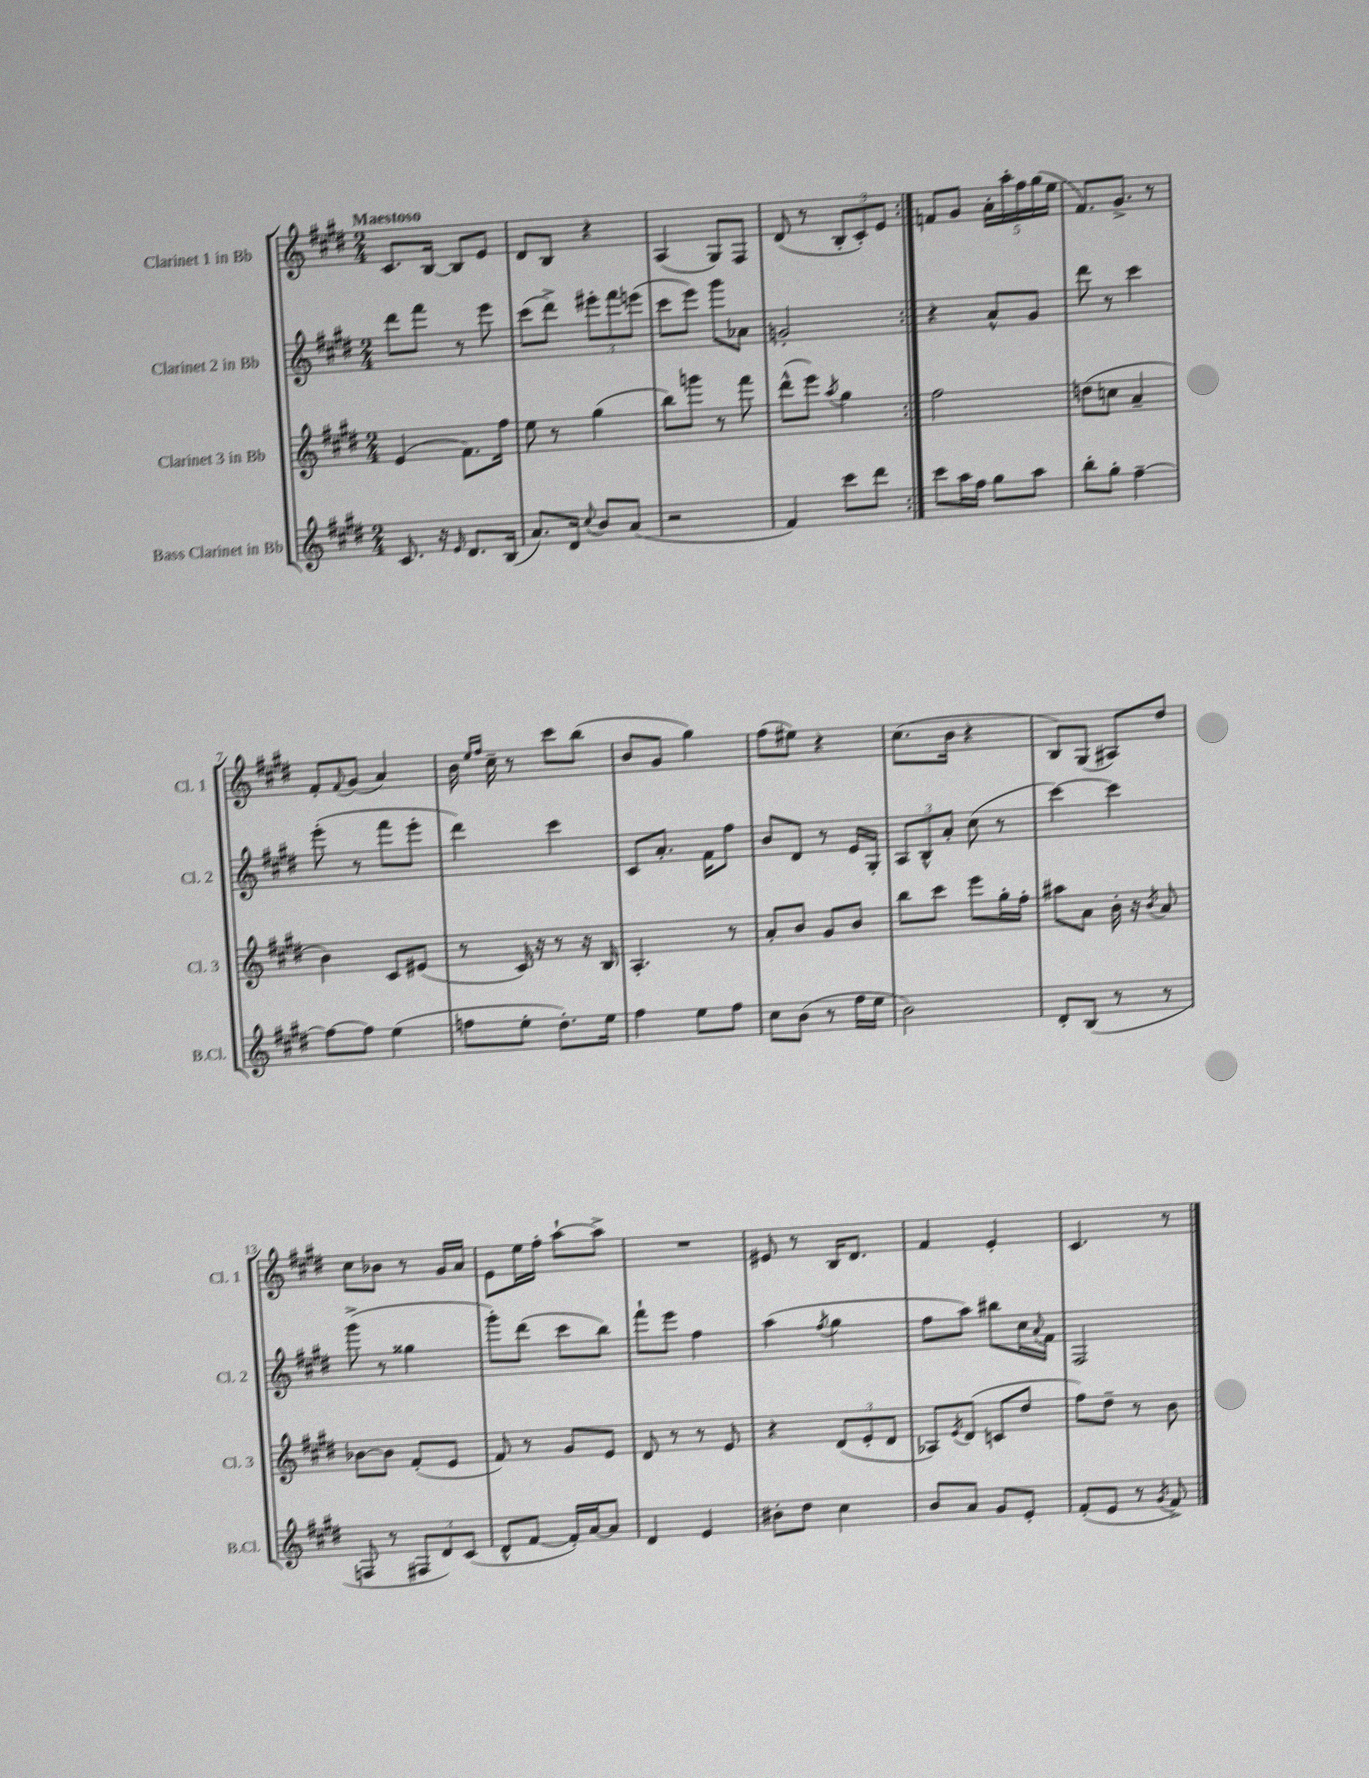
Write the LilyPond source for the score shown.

<<
\new StaffGroup <<
\new Staff = "s0" \with { instrumentName = "Clarinet 1 in Bb" shortInstrumentName = "Cl. 1" } {
    \clef treble \key e \major \numericTimeSignature \time 2/4 \tempo "Maestoso"
    \repeat volta 2 { cis'8. b16~ b8 e'8 |
    dis'8 b8 r4 |
    a4( gis8) fis8 |
    dis'8( r8 \tuplet 3/2 { b8-. cis'8-.) e'8 } | }
    f'8 gis'8 \tuplet 5/4 { a'16-. a''16-. fis''16 gis''16( e''16 } |
    fis'8.) gis'8.-> r8 |
    fis'8-. \appoggiatura { fis'8 } gis'8( a'4) |
    b'16 \grace { e''16 fis''16 } cis''16-- r8 cis'''8 b''8( |
    b'8 gis'8 gis''4) |
    fis''8( eis''8) r4 |
    cis''8.( b'16 r4 |
    b8) gis8( ais8) dis''8 |
    cis''8 bes'8 r8 gis'16 a'16 |
    e'8 e''16 fis''16-. a''8~-! a''8-> |
    R2 |
    eis'8 r8 b16 dis'8. |
    fis'4 e'4-. |
    cis'4. r8 \bar "|." |
}
\new Staff = "s1" \with { instrumentName = "Clarinet 2 in Bb" shortInstrumentName = "Cl. 2" } {
    \clef treble \key e \major \numericTimeSignature \time 2/4
    \repeat volta 2 { dis'''8 fis'''8 r8 e'''8 |
    cis'''8( dis'''8->) \tuplet 3/2 { eis'''8-. fis'''8 e'''8( } |
    cis'''8 e'''8) gis'''8 aes'8 |
    g'2-. | }
    r4 a'8-^ gis'8 |
    dis'''8 r8 cis'''4 |
    e'''8-.( r8 fis'''8 e'''8-. |
    dis'''4) cis'''4 |
    cis'8 a'8.-. fis'16 fis''8 |
    b'8 dis'8 r8 e'16 gis16-. |
    \tuplet 3/2 { a8 b8-^ a'8-. } cis''8( r8 |
    cis'''4~) cis'''4 |
    gis'''8->( r8 gisis''4 |
    gis'''8-.) dis'''8( cis'''8 b''8) |
    fis'''8-! e'''8 fis''4 |
    a''4( \acciaccatura { fis''8 } gis''4 |
    fis''8 a''8) bis''8 cis''16 \appoggiatura { a'8 } fis'16 |
    fis2 \bar "|." |
}
\new Staff = "s2" \with { instrumentName = "Clarinet 3 in Bb" shortInstrumentName = "Cl. 3" } {
    \clef treble \key e \major \numericTimeSignature \time 2/4
    \repeat volta 2 { e'4( fis'8.) fis''16 |
    e''8 r8 gis''4( |
    b''8) g'''8 r8 fis'''8 |
    dis'''8-^( e'''8) \acciaccatura { a''8 } gis''4 | }
    fis''2 |
    d''8( c''8 a'4-- |
    b'4) cis'8 eis'8( |
    r8 cis'16) r16 r8 r16 b16 |
    a4.-. r8 |
    a'8-. b'8 gis'8 b'8 |
    b''8 cis'''8 e'''8 gis''16-. fis''16-. |
    ais''8 a'8 b'16-. r16 \acciaccatura { b'8 } a'8 |
    bes'8~ bes'8 fis'8-.( e'8 |
    fis'8) r8 gis'8 e'8 |
    dis'8 r8 r8 e'8 |
    r4 \tuplet 3/2 { dis'8( e'8-. dis'8 } |
    aes8) \acciaccatura { e'8 } dis'8( c'8 dis''8 |
    fis''8) dis''8-- r8 b'8 \bar "|." |
}
\new Staff = "s3" \with { instrumentName = "Bass Clarinet in Bb" shortInstrumentName = "B.Cl." } {
    \clef treble \key e \major \numericTimeSignature \time 2/4
    \repeat volta 2 { cis'8. r16 \grace { e'16 } dis'8. b16( |
    a'8.) dis'16 \appoggiatura { cis''8 } b'8 a'8( |
    r2 |
    fis'4) cis'''8 dis'''8 | }
    cis'''8 a''16 fis''16 gis''8 a''8 |
    b''8-. gis''8-. fis''4~-- |
    fis''8~ fis''8 e''4( |
    f''8 e''8-. dis''8.-.) e''16 |
    fis''4 e''8 fis''8 |
    cis''8 b'8( r8 fis''16 e''16 |
    b'2) |
    dis'8-. b8( r8 r8 |
    f8 r8 \tuplet 3/2 { fis8 dis'8) cis'8( } |
    dis'8-^ fis'8~ fis'16-.) a'16~ a'8 |
    dis'4 e'4 |
    bis'8-. dis''8 cis''4 |
    b'8 a'8 gis'8 e'8-. |
    fis'8-.( e'8 r8 \acciaccatura { gis'8 } fis'8->) \bar "|." |
}
>>
>>
